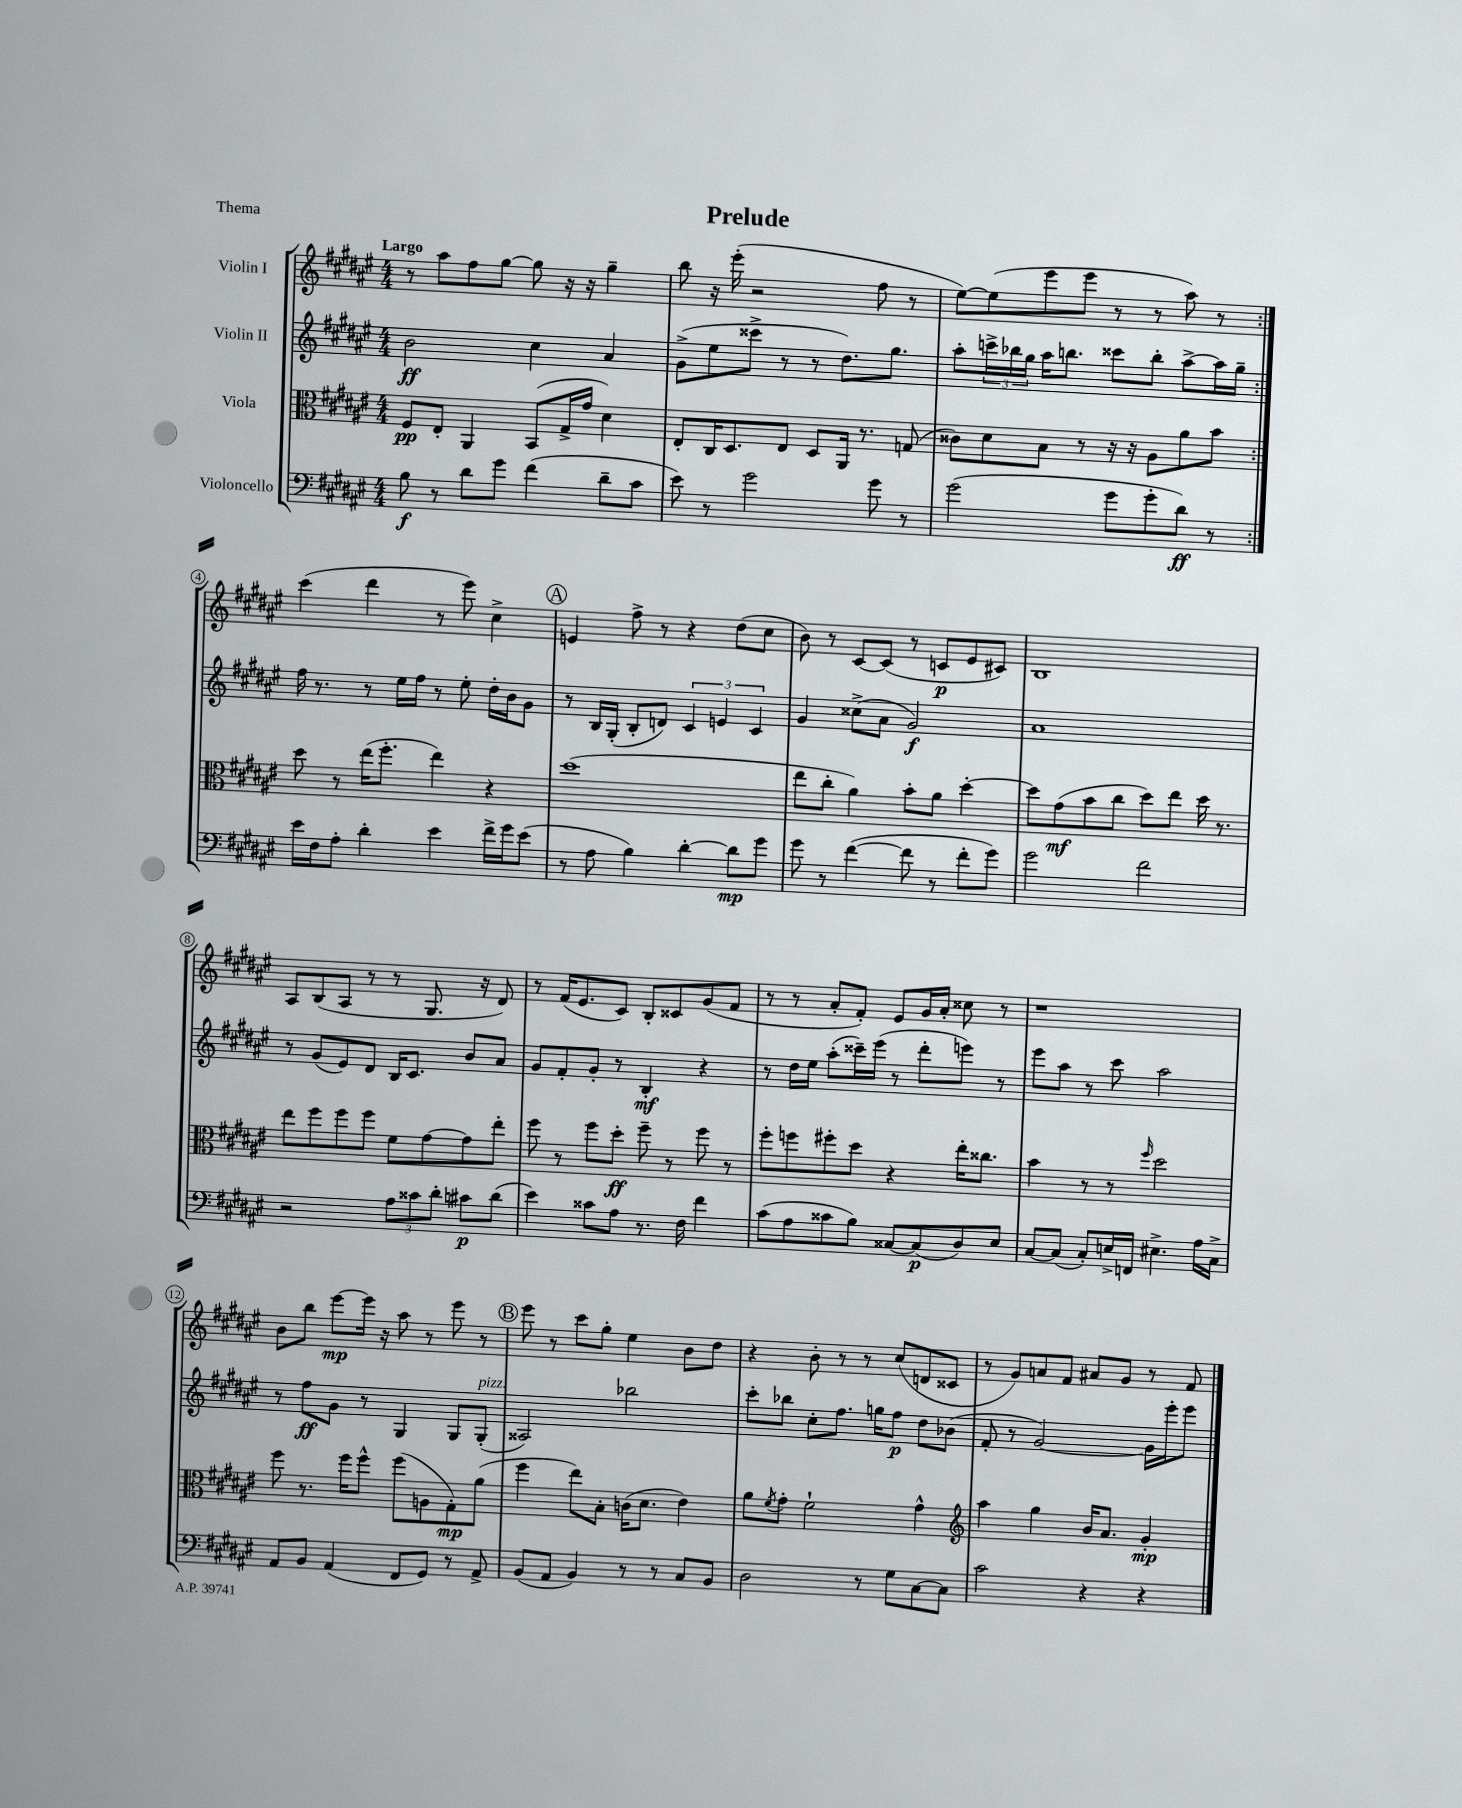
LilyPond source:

\header { title = "Prelude" piece = "Thema" }
<<
\new StaffGroup <<
\new Staff = "s0" \with { instrumentName = "Violin I" } {
    \clef treble \key fis \major \numericTimeSignature \time 4/4 \tempo "Largo"
    \repeat volta 2 { r8 ais''8 fis''8 gis''8~ gis''8 r16 r16 gis''4-- |
    b''8 r16 eis'''16-.( r2 fis''8 r8 |
    eis''8~) eis''8( eis'''8 eis'''8 r8 r8 ais''8) r8 | }
    cis'''4( dis'''4 r8 eis'''8) cis''4-> |
    \mark \markup { \circle "A" } e'4 fis''8-> r8 r4 dis''8( cis''8 |
    b'8) r8 cis'8~ cis'8( r8 c'8\p eis'8 cis'8) |
    b1 |
    ais8 b8( ais8 r8 r8 gis8. r16 dis'8) |
    r8 fis'16( eis'8. cis'8) b8-. cisis'8 gis'8( fis'8 |
    r8 r8 ais'8-. fis'8-.) eis'8 gis'16 ais'16-. cisis''8 r8 |
    r1 |
    b'8 b''8 eis'''8~\mp eis'''16 r16 ais''8 r8 eis'''8 r8 |
    \mark \markup { \circle "B" } eis'''8 r8 cis'''8 gis''8-. eis''4 b'8 dis''8 |
    r4 b'8-. r8 r8 cis''8( d'8 cisis'8 |
    r8 gis'8) a'8 fis'8 ais'8 gis'8 r8 fis'8 \bar "|." |
}
\new Staff = "s1" \with { instrumentName = "Violin II" } {
    \clef treble \key fis \major \numericTimeSignature \time 4/4
    \repeat volta 2 { b'2\ff cis''4 ais'4 |
    gis'8->( eis''8 cisis'''8-> r8 r8 dis''8.) gis''8. |
    ais''8-. \tuplet 3/2 { c'''16-> bes''16 gis''16 } ais''16 b''8. cisis'''8 b''8-. ais''8~-> ais''16 gis''16-- | }
    fis''16 r8. r8 eis''16 fis''16 r8 eis''8-. dis''16-. b'16 gis'8 |
    \mark \markup { \circle "A" } r8 b16 gis16-.( b8-. d'8) \tuplet 3/2 { cis'4 e'4 cis'4 } |
    gis'4 cisis''8->( ais'8 gis'2\f) |
    ais'1 |
    r8 gis'8( eis'8) dis'8 b16 cis'8. b'8 ais'8 |
    gis'8 fis'8-. gis'8-. r8 b4-.\mf r4 |
    r8 dis''16 eis''16 ais''8-.( cisis'''16--) eis'''16( r8 dis'''8-. e'''8) r8 |
    eis'''8 ais''8 r8 cis'''8 ais''2 |
    r8 fis''8\ff gis'8 r8 gis4 gis8 gis8-.^\markup { \italic "pizz." }( |
    \mark \markup { \circle "B" } aisis2) bes''2 |
    cis'''8-. bes''8 cis''8-. fis''8. g''16 fis''8\p dis''8 bes'8( |
    fis'8-. r8 gis'2~) gis'16 eis'''16-. eis'''8 \bar "|." |
}
\new Staff = "s2" \with { instrumentName = "Viola" } {
    \clef alto \key fis \major \numericTimeSignature \time 4/4
    \repeat volta 2 { fis8\pp eis8-. ais,4 b,8( gis16-> gis'16 dis'4) |
    eis8-. cis16 dis8. eis8 dis8 ais,16 r8. g8( |
    cisis'8) dis'8 b8 r8 r16 r16 ais8 ais'8 b'8 | }
    dis''8 r8 eis''16( fis''8.-. eis''4) r4 |
    \mark \markup { \circle "A" } dis''1( |
    eis''8 cis''8-. ais'4) b'8-. ais'8 dis''4~-. |
    dis''8 gis'8\mf( b'8 cis''8 dis''8) eis''8 dis''16 r8. |
    eis''8 fis''8 fis''8 fis''8 fis'8 gis'8~ gis'8 eis''8-. |
    fis''8 r8 fis''8 dis''8-.\ff fis''8-- r8 fis''8 r8 |
    fis''8-. f''8 fis''8-. dis''8 r4 eis''16-. cisis''8. |
    b'4 r8 r8 \grace { fis''16 } dis''2 |
    fis''8 r8. fis''16 fis''8-^ fis''8( a8 gis8-.\mp) ais'8( |
    \mark \markup { \circle "B" } fis''4 eis''8) b8-. c'16( dis'8. eis'4) |
    ais'8 \acciaccatura { fis'8 } gis'8-. fis'2-! gis'4-^ |
    \clef treble ais''4 gis''4 b'16 ais'8. gis'4-.\mp \bar "|." |
}
\new Staff = "s3" \with { instrumentName = "Violoncello" } {
    \clef bass \key fis \major \numericTimeSignature \time 4/4
    \repeat volta 2 { b8\f r8 dis'8 gis'8 fis'4( dis'8-- cis'8 |
    eis'8) r8 gis'2 gis'8 r8 |
    gis'2( gis'8 gis'8-. dis'8\ff) r8 | }
    eis'16 fis16 ais8-. dis'4-. eis'4 fis'16-> gis'16 eis'8( |
    \mark \markup { \circle "A" } r8 ais8 b4) dis'4~-. dis'8\mp gis'8 |
    gis'8 r8 fis'4~( fis'8 r8 fis'8-. gis'8) |
    gis'2 fis'2 |
    r2 \tuplet 3/2 { ais8 cisis'8 dis'8-. } cis'8\p dis'8( |
    eis'4) cisis'8 ais8 r8. fis16 fis'4 |
    cis'8( ais8 cisis'8 b8) cisis8~ cisis8\p( dis8) eis8 |
    cis8~ cis8( cis8-.) e16-> f,16 eis4.-> ais16 cis16-> |
    ais,8 b,8 ais,4( fis,8 gis,8) r8 ais,8-> |
    \mark \markup { \circle "B" } b,8( ais,8 b,4) r8 r8 cis8 b,8 |
    dis2 r8 gis8 cis8~ cis8 |
    cis'2 r4 r4 \bar "|." |
}
>>
>>
\layout { \context { \Score \override BarNumber.stencil = #(make-stencil-circler 0.1 0.3 ly:text-interface::print) } }
